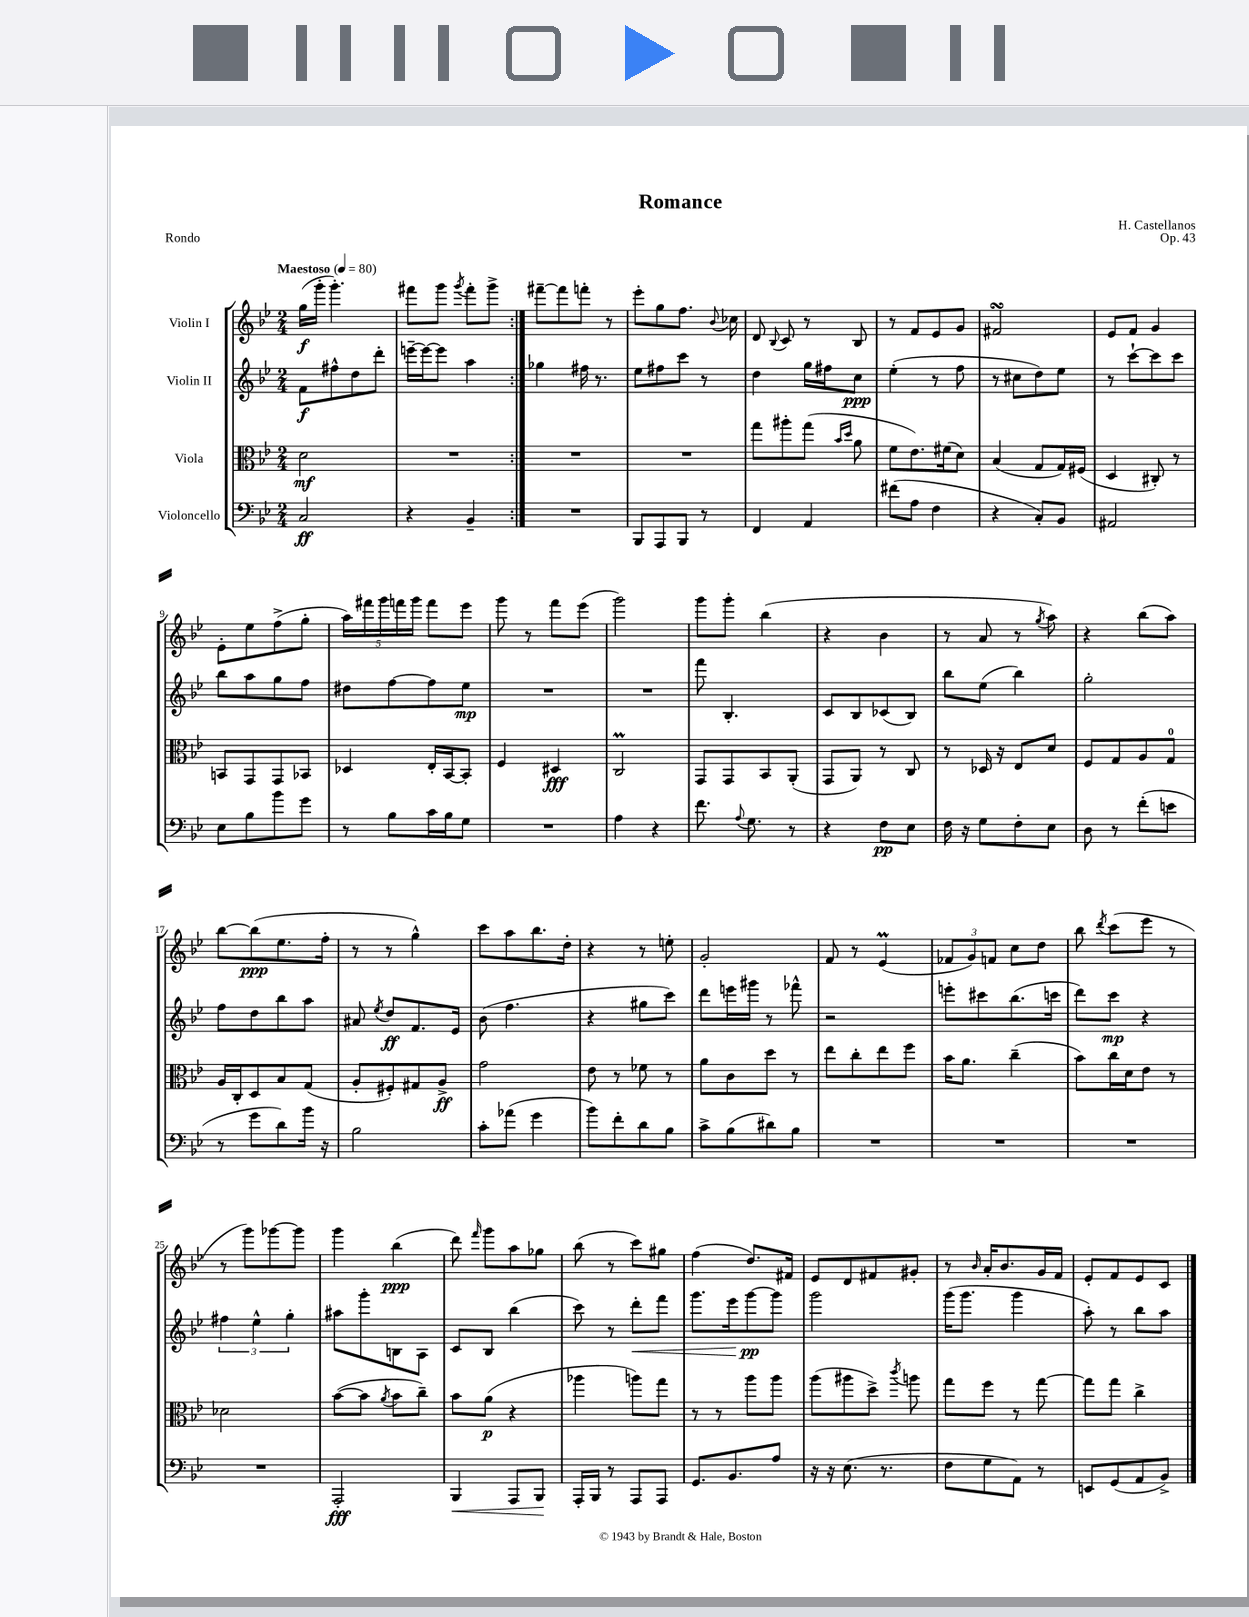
\header { title = "Romance" composer = "H. Castellanos" opus = "Op. 43" piece = "Rondo" }
<<
\new StaffGroup <<
\new Staff = "s0" \with { instrumentName = "Violin I" } {
    \clef treble \key bes \major \numericTimeSignature \time 2/4 \tempo "Maestoso" 4 = 80
    \autoBeamOff \repeat volta 2 { g''16[\f( g'''16]-. g'''4.-.) |
    fis'''8[ g'''8] \acciaccatura { g'''8 } fis'''8[-. g'''8]-> | }
    fis'''8[~-- fis'''8 f'''8]-. r8 |
    ees'''8[-. g''8 f''8.] \appoggiatura { bes'8 } ces''16 |
    d'8 \appoggiatura { bes8 } c'8 r8 bes8 |
    r8 f'8[ ees'8 g'8] |
    fis'2\turn |
    ees'8[ f'8] g'4 |
    ees'8[-. ees''8 f''8->( g''8]-. |
    \tuplet 5/4 { a''16[) fis'''16 g'''16 f'''16 g'''16] } f'''8[ ees'''8] |
    g'''8 r8 f'''8[ ees'''8]( |
    g'''2) |
    g'''8[ g'''8]-. bes''4( |
    r4 bes'4 |
    r8 a'8 r8 \acciaccatura { g''8 } a''8) |
    r4 bes''8[( a''8]) |
    bes''8[~ bes''8\ppp( ees''8. f''16]-. |
    r8 r8 g''4-^) |
    c'''8[ a''8 bes''8. d''16]-. |
    r4 r8 e''8-. |
    g'2-. |
    f'8 r8 ees'4\prall( |
    \tuplet 3/2 { fes'8[ g'8) f'8] } c''8[ d''8] |
    bes''8 \acciaccatura { d'''8 } c'''8[( ees'''8] r8 |
    r8 g'''8[) ges'''8~ ges'''8] |
    g'''4 bes''4\ppp( |
    d'''8) \grace { f'''16 } g'''8[ a''8 ges''8] |
    bes''8( r8 c'''8[) gis''8] |
    f''4( d''8.[) fis'16] |
    ees'8[ d'8 fis'8 gis'8]-. |
    r8 \grace { bes'16 } a'16[-. bes'8. g'16 f'16] |
    ees'8[-. f'8 ees'8 c'8] \bar "|." |
}
\new Staff = "s1" \with { instrumentName = "Violin II" } {
    \clef treble \key bes \major \numericTimeSignature \time 2/4
    \autoBeamOff \repeat volta 2 { f'8[\f fis''8-^ d''8 d'''8]-. |
    e'''16[~-- e'''16~ e'''8] a''4 | }
    ges''4 fis''16 r8. |
    ees''8[ fis''8 c'''8] r8 |
    d''4 g''16[ fis''16 c''8]\ppp |
    ees''4-.( r8 f''8 |
    r8 cis''8[ d''8) ees''8] |
    r8 c'''8[~-! c'''8 c'''8] |
    bes''8[ a''8 g''8 f''8] |
    dis''8[ f''8~ f''8 ees''8]\mp |
    R2 |
    R2 |
    f'''8 bes4.-. |
    c'8[ bes8 ces'8( bes8]) |
    bes''8[ ees''8]( bes''4) |
    g''2-. |
    f''8[ d''8 bes''8 a''8] |
    ais'8 \acciaccatura { ees''8 } d''8[\ff f'8. ees'16] |
    bes'8( f''4. |
    r4 gis''8[ c'''8]) |
    d'''8[ e'''16 gis'''16] r8 fes'''8-^ |
    r2 |
    e'''8[-. cis'''8 bes''8.( c'''16] |
    d'''8[) c'''8]\mp r4 |
    \tuplet 3/2 { fis''4 ees''4-^ g''4-. } |
    ais''8[ g'''8-. b8 a8] |
    c'8[ bes8] bes''4( |
    c'''8) r8 d'''8[-.\< f'''8] |
    g'''8.[ ees'''16 g'''8~\pp\! g'''8] |
    g'''2 |
    g'''16[( g'''8.] g'''4 |
    a''8-.) r8 bes''8[ a''8] \bar "|." |
}
\new Staff = "s2" \with { instrumentName = "Viola" } {
    \clef alto \key bes \major \numericTimeSignature \time 2/4
    \autoBeamOff \repeat volta 2 { d'2\mf |
    R2 | }
    R2 |
    R2 |
    g''8[ ais''8-. g''8]( \grace { bes'16[ d''16] } a'8 |
    f'8[ ees'8.) fis'16( d'8]) |
    bes4( g8[ g16) fis16]( |
    d4 cis8-.) r8 |
    b,8[ g,8 g,8 bes,8] |
    des4 ees16[-. bes,16~ bes,8]-. |
    f4 dis4\fff |
    c2\prall |
    g,8[ g,8 bes,8 a,8]-.( |
    g,8[ a,8]) r8 c8 |
    r8 des16 r16 ees8[ d'8] |
    f8[ g8 a8 g8]-0 |
    a16[ c16-. d8 bes8 g8]( |
    a8[-. fis8-.) gis8 a8]->\ff |
    g'2 |
    ees'8 r8 fes'8 r8 |
    a'8[ c'8 d''8] r8 |
    ees''8[ c''8-. ees''8 f''8] |
    bes'16[ a'8.] c''4--( |
    bes'8[) c''16 d'16 ees'8] r8 |
    des'2 |
    bes'8[~( bes'8] \acciaccatura { a'8 } bes'8[ c''8]--) |
    bes'8[ a'8]\p( r4 |
    aes''4 a''8[) g''8] |
    r8 r8 a''8[ a''8] |
    a''8[( ais''8 d''8]->) \acciaccatura { c'''8 } a''8 |
    g''8[ f''8] r8 g''8~ |
    g''8[ g''8] c''4-> \bar "|." |
}
\new Staff = "s3" \with { instrumentName = "Violoncello" } {
    \clef bass \key bes \major \numericTimeSignature \time 2/4
    \autoBeamOff \repeat volta 2 { c2\ff |
    r4 bes,4-- | }
    R2 |
    bes,,8[ a,,8 bes,,8] r8 |
    f,4 a,4 |
    fis'8[( a8] f4 |
    r4 c8[-.) bes,8] |
    ais,2 |
    ees8[ bes8 bes'8 g'8] |
    r8 bes8[ c'16 bes16 g8] |
    R2 |
    a4 r4 |
    f'8. \appoggiatura { a8 } g8. r8 |
    r4 f8[\pp ees8] |
    f16 r16 g8[ f8-. ees8] |
    d8 r8 f'8[-.( e'8] |
    r8 g'8[ d'8) bes'16] r16 |
    bes2 |
    c'8[-. aes'8]( g'4 |
    bes'8[) f'8-. d'8 bes8] |
    c'8[-> bes8( dis'8) bes8] |
    R2 |
    R2 |
    R2 |
    R2 |
    a,,2-.\fff |
    bes,,4\< a,,8[ bes,,8]\! |
    a,,16[-. bes,,16] r8 a,,8[ a,,8] |
    g,8.[ bes,8. a8] |
    r16 r16 ees8.( r8. |
    f8[ g8 a,8]) r8 |
    e,8[ g,8( a,8 bes,8]->) \bar "|." |
}
>>
>>
